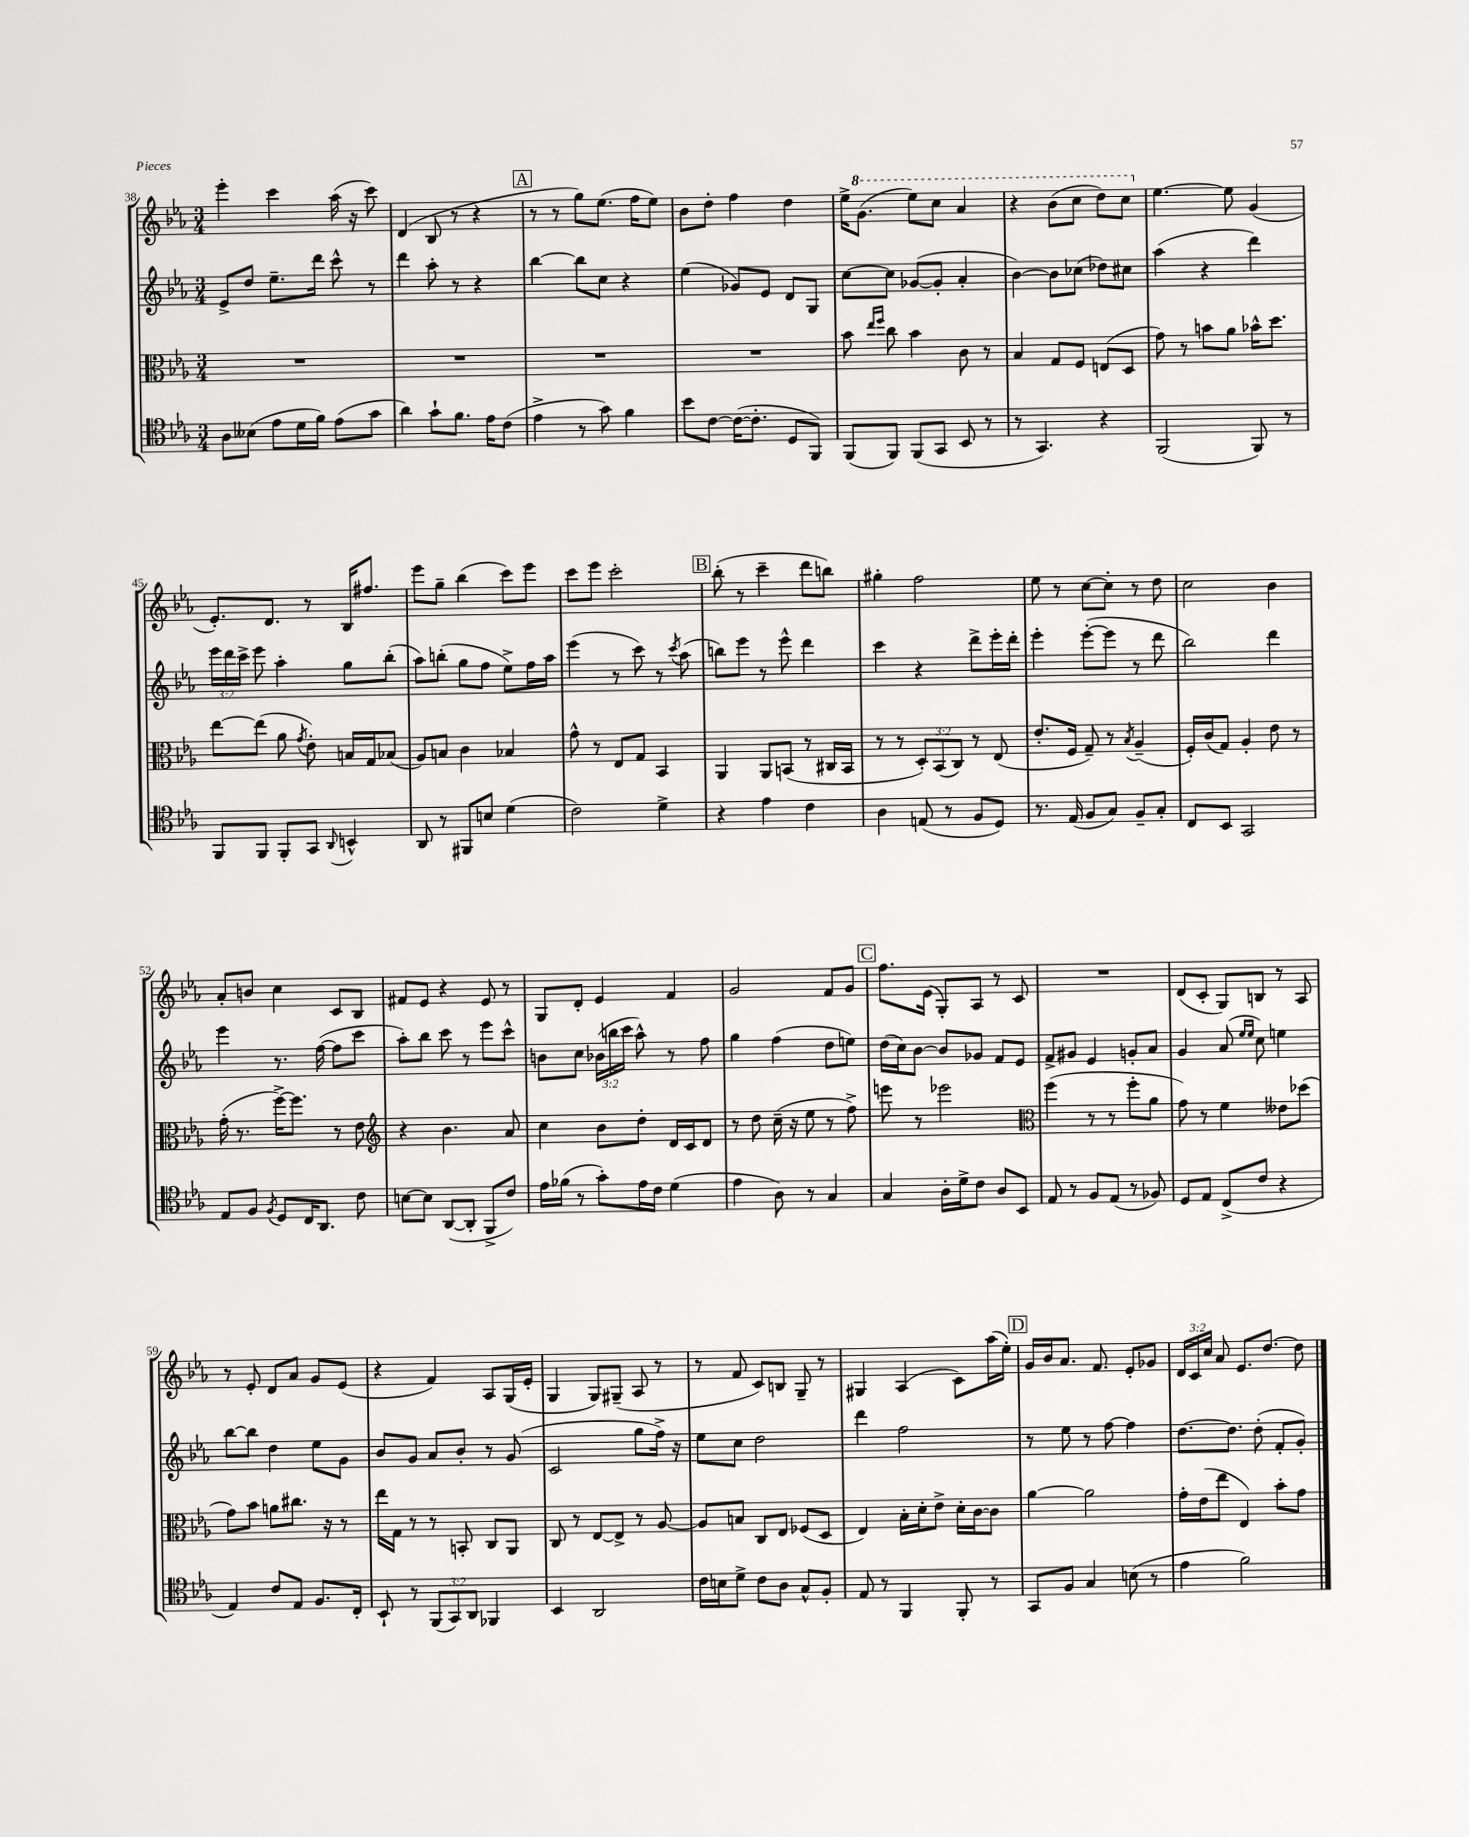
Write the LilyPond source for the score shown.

<<
\new StaffGroup <<
\new Staff = "s0" {
    \clef treble \key ees \major \numericTimeSignature \time 3/4 \override Staff.TupletNumber.text = #tuplet-number::calc-fraction-text
    \autoBeamOff ees'''4-. c'''4 aes''16( r16 c'''8) |
    d'4( bes8 r8 r4 |
    \mark \markup { \box "A" } r8 r8 g''8[) ees''8.]( f''16[ ees''8]) |
    bes'8[ d''8]-. f''4 d''4 |
    ees''16[-> \ottava #1 g''8.]( ees'''8[) c'''8] aes''4 |
    r4 bes''8[( c'''8] d'''8[) c'''8] \ottava #0 |
    ees''4.~ ees''8 g'4( |
    ees'8.[-.) d'8.] r8 bes16[ fis''8.] |
    ees'''8[ g''8]-- bes''4( c'''8[) ees'''8] |
    c'''8[ ees'''8] c'''2-. |
    \mark \markup { \box "B" } bes''8-.( r8 c'''4-- d'''8[ b''8]) |
    gis''4-. f''2 |
    ees''8 r8 c''8[~ c''8]-. r8 d''8 |
    c''2 bes'4 |
    aes'8[-. b'8] c''4 c'8[ bes8] |
    fis'8[ ees'8] r4 ees'8 r8 |
    g8[ d'8]-. ees'4 f'4 |
    g'2 f'8[ g'8] |
    \mark \markup { \box "C" } f''8.[ ees'16]( g8[-.) aes8] r8 c'8 |
    R2. |
    d'8[( c'8]-. g8[) b8] r8 aes8 |
    r8 ees'8-. d'8[ aes'8] g'8[ ees'8]( |
    r4 f'4) aes8[ g16( ees'16]-. |
    g4 g8[) gis8]--( aes8 r8 |
    r8 f'8 c'8[) b8] g8-- r8 |
    gis4 aes4( c'8[) aes''16( ees''16]-.) |
    \mark \markup { \box "D" } g'16[ bes'16 aes'8.] f'8. ees'8[-. ges'8] |
    \tuplet 3/2 { d'16[ c'16 c''16] } aes'8 ees'8.[ d''8.]~ d''8 \bar "|." |
}
\new Staff = "s1" {
    \clef treble \key ees \major \numericTimeSignature \time 3/4 \override Staff.TupletNumber.text = #tuplet-number::calc-fraction-text
    \autoBeamOff ees'8[-> d''8] ees''8.[-- d'''16] c'''8-^ r8 |
    d'''4 aes''8-. r8 r4 |
    \mark \markup { \box "A" } bes''4~ bes''8[ c''8] r4 |
    ees''4( ges'8[) ees'8] d'8[ g8] |
    c''8[~ c''8] ges'8[~( ges'8]-. aes'4-. |
    bes'4~) bes'8[ ces''8]( des''8[) cis''8] |
    aes''4( r4 d'''4) |
    \tuplet 3/2 { ees'''16[ d'''16 c'''16]-> } ees'''8 aes''4-. g''8[ bes''8]-.( |
    aes''8[) b''8]-.( g''8[ f''8] ees''8[->) f''16 aes''16] |
    ees'''4( r8 c'''8) r8 \acciaccatura { c'''8 } aes''8( |
    \mark \markup { \box "B" } b''8[) ees'''8] r8 ees'''8-^ d'''4 |
    c'''4 r4 d'''8[-> ees'''16-. d'''16]-. |
    ees'''4-. ees'''8[~-.( ees'''8] r8 d'''8 |
    bes''2) d'''4 |
    ees'''4 r8. f''16~( f''8[ c'''8] |
    aes''8[-.) bes''8] c'''8 r8 ees'''8[ c'''8]-^ |
    b'8[ c''8] \tuplet 3/2 { bes'16[( b''16 c'''16] } aes''8-^) r8 f''8 |
    g''4 f''4( d''8[ e''8]) |
    \mark \markup { \box "C" } d''16[( c''16) bes'8]~ bes'8[ ges'8] f'8[ ees'8] |
    f'8[-> gis'8] ees'4 g'8[-. aes'8] |
    g'4 aes'8( \grace { ees''16[ ees''16] } c''8) e''4 |
    bes''8[~ bes''8] d''4 ees''8[ g'8] |
    bes'8[ g'8] aes'8[ bes'8]-. r8 g'8( |
    c'2 g''8[ f''16]->) r16 |
    ees''8[ c''8] d''2 |
    d'''4 f''2 |
    \mark \markup { \box "D" } r8 ees''8 r8 f''8~ f''4 |
    d''8.[~ d''8.] d''8-.( f'8[-. g'8]-.) \bar "|." |
}
\new Staff = "s2" {
    \clef alto \key ees \major \numericTimeSignature \time 3/4 \override Staff.TupletNumber.text = #tuplet-number::calc-fraction-text
    \autoBeamOff R2. |
    R2. |
    \mark \markup { \box "A" } R2. |
    R2. |
    bes'8 \grace { ees''16[ f''16] } c''8 bes'4 c'8 r8 |
    bes4 g8[ f8] e8[( d8] |
    g'8) r8 b'8[ aes'8] bes'16[-^ d''8.] |
    ees''8[~ ees''8]( aes'8 \acciaccatura { g'8 } ees'8-.) b16[ g16 bes8]( |
    aes8[) b8] c'4 bes4 |
    g'8-^ r8 ees8[ g8] bes,4 |
    \mark \markup { \box "B" } aes,4 aes,8[ b,8]( r8 cis16[ b,16] |
    r8 r8 \tuplet 3/2 { d8[-.) bes,8( c8]) } r8 ees8( |
    ees'8.[-. f16] g8--) r8 \acciaccatura { bes8 } aes4--( |
    f16[-.) c'16( g8]) aes4-. ees'8 r8 |
    g'16-.( r8. f''16[~->) f''8.] r8 ees'8 |
    \clef treble r4 bes'4. aes'8 |
    c''4 bes'8[ d''8]-. d'16[ c'16 d'8] |
    r8 d''8 c''16--( r16 ees''8 r8 f''8->) |
    \mark \markup { \box "C" } e'''8 r8 ees'''2 |
    \clef alto f''4( r8 r8 f''8[-. aes'8] |
    g'8) r8 f'4 eeses'8[ des''8]( |
    g'8[) bes'8] a'8[ cis''8.] r16 r8 |
    ees''16[ g16] r8 r8 b,8-. c8[ aes,8] |
    c8 r8 ees8[~ ees8]-> r8 aes8~ |
    aes8[ b8] c8[ ees8] fes8[( d8] |
    ees4) bes16[-. d'16-. ees'8]-> d'16[-. c'16~ c'8] |
    \mark \markup { \box "D" } aes'4~ aes'2 |
    g'16[-. ees'16( ees''8] ees4) bes'8[-. g'8] \bar "|." |
}
\new Staff = "s3" {
    \clef tenor \key ees \major \numericTimeSignature \time 3/4 \override Staff.TupletNumber.text = #tuplet-number::calc-fraction-text
    \autoBeamOff aes8[ beses8]( ees'8[ d'16 f'16]) ees'8[( g'8] |
    aes'4) g'8[-! f'8.] ees'16[ c'8]( |
    \mark \markup { \box "A" } ees'4-> r8 g'8) f'4 |
    bes'8[ c'8]~ c'16[~( c'8.]-. d8[ f,8]) |
    f,8[( f,8]) f,8[( g,8] bes,8 r8 |
    r8 g,4.) r4 |
    f,2( f,8) r8 |
    f,8[ f,8] f,8[-. g,8] \appoggiatura { aes,8 } b,4-^ |
    aes,8 r8 fis,8[ b8] d'4( |
    c'2) d'4-> |
    \mark \markup { \box "B" } r4 ees'4 c'4 |
    aes4 e8( r8 f8[ d8]) |
    r8. ees16( f8[ g8]) f8[-- g8]-. |
    c8[ bes,8] g,2 |
    ees8[ f8] \acciaccatura { f8 } d8[ c16 aes,8.] c'8 |
    b8[~ b8] aes,8[~( aes,8]-. f,8[-> c'8]) |
    ees'16[ fes'16]( r8 g'8[-.) ees'16 c'16] d'4( |
    ees'4 aes8) r8 g4 |
    \mark \markup { \box "C" } g4 aes16[-. d'16-> c'8] aes8[ bes,8] |
    ees8 r8 f8[ ees8]( r8 fes8) |
    d8[ ees8] c8[->( c'8] r4 |
    ees4) c'8[ ees8] f8.[ c16]-. |
    bes,8-! r8 \tuplet 3/2 { f,8[( g,8) aes,8] } fes,4 |
    bes,4 aes,2 |
    c'16[ b16 d'8]-> c'8[ aes8] g8[-^ f8]-. |
    ees8 r8 f,4 f,8-. r8 |
    \mark \markup { \box "D" } g,8[ f8] g4 b8( r8 |
    ees'4 f'2) \bar "|." |
}
>>
>>
\layout { \context { \Score currentBarNumber = #38 } }
